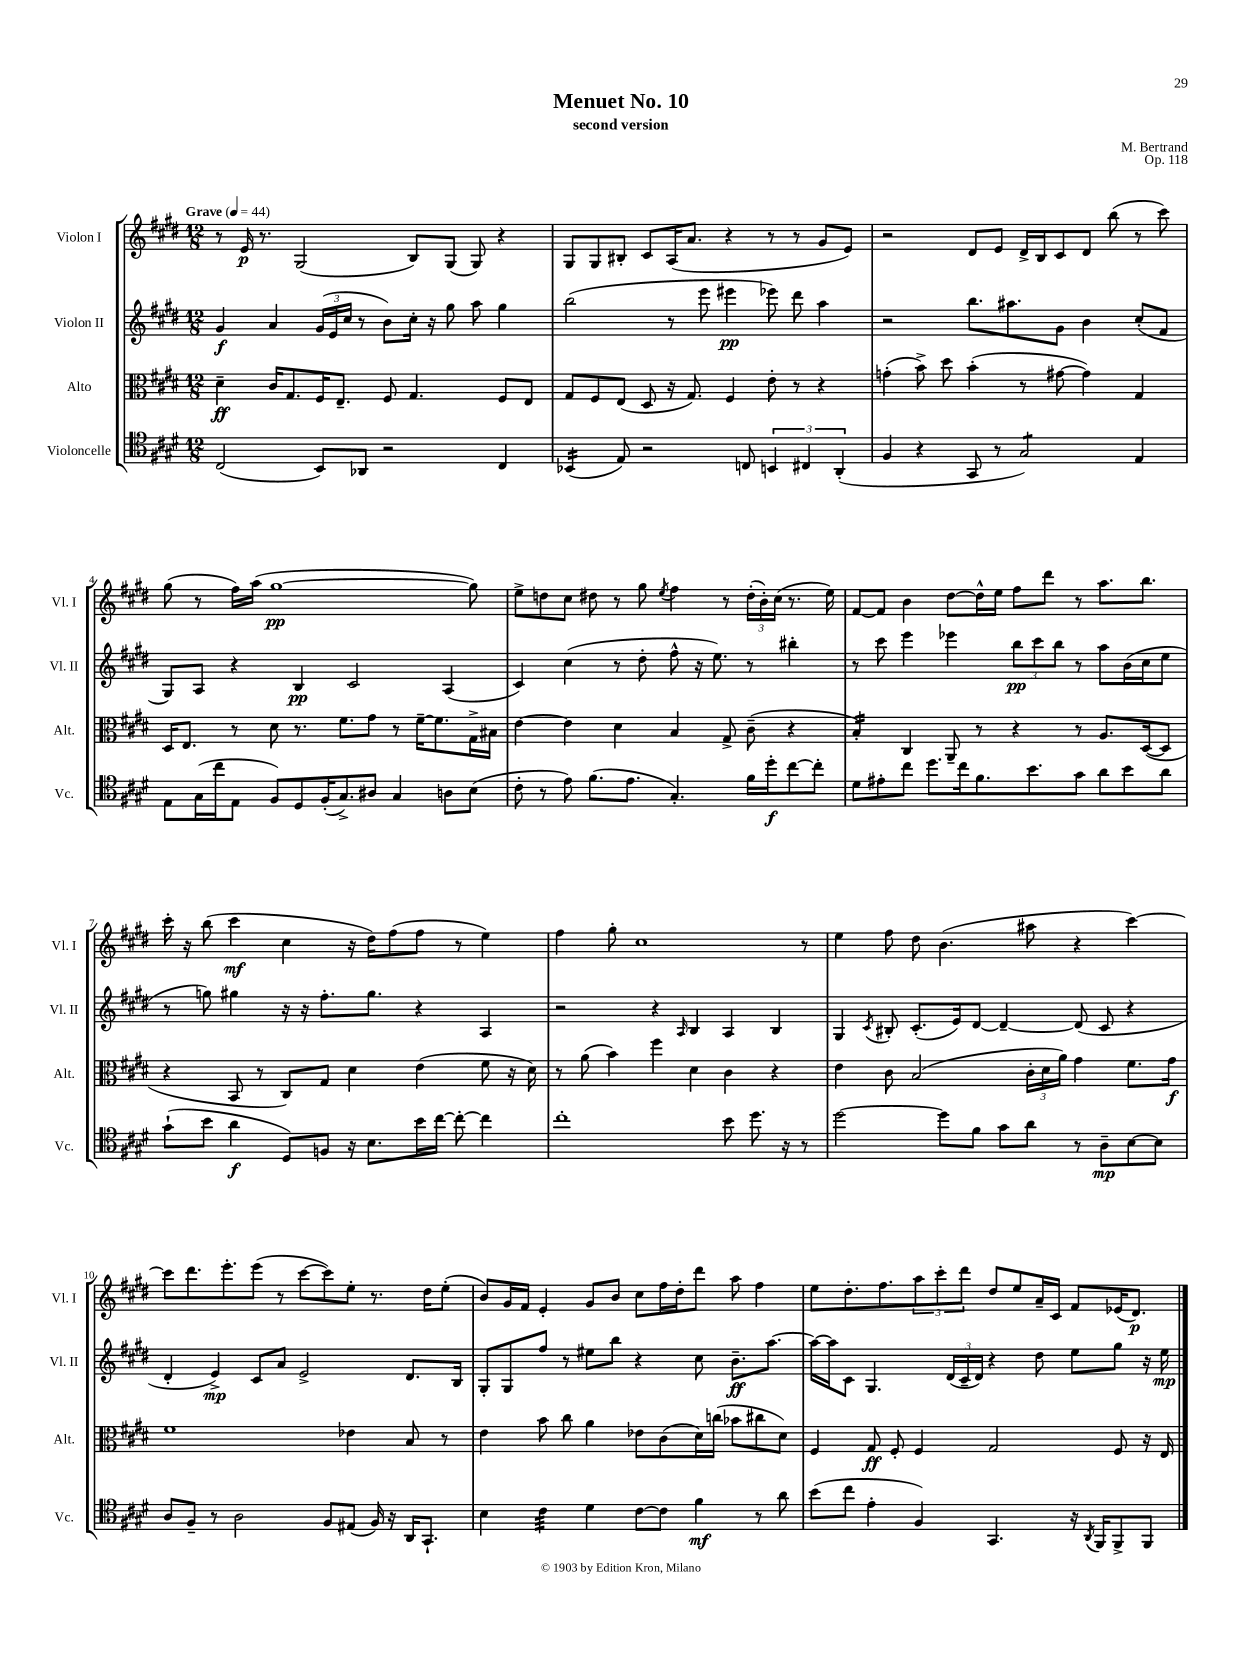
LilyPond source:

\header { title = "Menuet No. 10" composer = "M. Bertrand" subtitle = "second version" opus = "Op. 118" }
<<
\new StaffGroup <<
\new Staff = "s0" \with { instrumentName = "Violon I" shortInstrumentName = "Vl. I" } {
    \clef treble \key e \major \numericTimeSignature \time 12/8 \tempo "Grave" 4 = 44
    r8 e'16\p r8. gis2( b8) gis8( gis8) r4 |
    gis8 gis8 bis8-. cis'8 a16( a'8. r4 r8 r8 gis'8 e'8) |
    r2 dis'8 e'8 dis'16-> b16 cis'8 dis'8 b''8( r8 cis'''8) |
    gis''8( r8 fis''16) a''16( gis''1~\pp gis''8) |
    e''8-> d''8 cis''8 dis''8 r8 gis''8 \acciaccatura { e''8 } fis''4 r8 \tuplet 3/2 { dis''16-.( b'16-.) cis''16( } r8. e''16) |
    fis'8~ fis'8 b'4 dis''8~ dis''16-^ e''16 fis''8 dis'''8 r8 a''8. b''8. |
    cis'''16-. r16 b''8( cis'''4\mf cis''4 r16 dis''16) fis''8( fis''8 r8 e''4) |
    fis''4 gis''8-. cis''1 r8 |
    e''4 fis''8 dis''8 b'4.( ais''8 r4 cis'''4~) |
    cis'''8 dis'''8. e'''8.-. e'''8( r8 cis'''8~ cis'''8) e''8-. r8. dis''16 e''8-.( |
    b'8) gis'16 fis'16 e'4-. gis'8 b'8 cis''8 fis''16 dis''16-. dis'''8 a''8 fis''4 |
    e''8 dis''8.-. fis''8. \tuplet 3/2 { a''8 cis'''8-. dis'''8 } dis''8 e''8 a'16-- cis'16 fis'8 ees'16( dis'8.\p) \bar "|." |
}
\new Staff = "s1" \with { instrumentName = "Violon II" shortInstrumentName = "Vl. II" } {
    \clef treble \key e \major \numericTimeSignature \time 12/8
    gis'4\f a'4 \tuplet 3/2 { gis'16( e'16 cis''16 } r8 b'8) cis''16-. r16 gis''8 a''8 gis''4 |
    b''2( r8 e'''8 eis'''4\pp ees'''8) dis'''8 a''4 |
    r2 b''8. ais''8. gis'8 b'4 cis''8-.( fis'8 |
    gis8) a8 r4 b4\pp cis'2 a4( |
    cis'4) cis''4( r8 dis''8-. fis''8-^ r16 e''8.) r8 bis''4-. |
    r8 cis'''8 e'''4 ees'''4 \tuplet 3/2 { b''8\pp cis'''8 b''8 } r8 a''8 b'16( cis''16 e''8 |
    r8 g''8) gis''4 r16 r16 fis''8.-. gis''8. r4 a4 |
    r2 r4 \grace { a16 } b4 a4 b4 |
    gis4 \acciaccatura { cis'8 } bis8-. cis'8.-.( e'16) dis'8~ dis'4~-- dis'8( cis'8 r4 |
    dis'4-. e'4->\mp) cis'8 a'8 e'2-> dis'8. b16 |
    gis8-. gis8 fis''8 r8 eis''8 b''8 r4 cis''8 b'8.--\ff a''8.~ |
    a''16~ a''16 cis'8 gis4. \tuplet 3/2 { dis'16( cis'16-- dis'16) } r4 dis''8 e''8 gis''8 r16 e''16\mp \bar "|." |
}
\new Staff = "s2" \with { instrumentName = "Alto" shortInstrumentName = "Alt." } {
    \clef alto \key e \major \numericTimeSignature \time 12/8
    dis'4--\ff cis'16 gis8. fis16 e8.-- fis8 gis4. fis8 e8 |
    gis8 fis8 e8( dis8 r16 gis8.) fis4 e'8-. r8 r4 |
    g'4-.( b'8->) dis''8 b'4-.( r8 gis'8~ gis'4) gis4 |
    dis16 e8. r8 dis'8 r8. fis'8. gis'8 r8 fis'16~-- fis'8. gis16-> bis16 |
    e'4~ e'4 dis'4 b4 gis8-> cis'8--( r4 |
    b4:16-.) cis4 a,8-- r8 r4 r8 a8. dis16~( dis8 |
    r4 b,8 r8 cis8) gis8 dis'4 e'4( fis'8 r16 dis'16) |
    r8 a'8( b'4) fis''4 dis'4 cis'4 r4 |
    e'4 cis'8 b2( \tuplet 3/2 { cis'16-. dis'16 a'16) } gis'4 fis'8. gis'16\f |
    fis'1 ees'4 b8 r8 |
    e'4 b'8 cis''8 a'4 ees'8 cis'8( dis'16) c''16( bes'8 cis''8 dis'8) |
    fis4 gis8\ff fis8-. fis4 gis2 fis8 r16 e16 \bar "|." |
}
\new Staff = "s3" \with { instrumentName = "Violoncelle" shortInstrumentName = "Vc." } {
    \clef tenor \key e \major \numericTimeSignature \time 12/8
    cis2( b,8) aes,8 r2 cis4 |
    bes,4:16( e8) r2 c8 \tuplet 3/2 { b,4 cis4 a,4-.( } |
    fis4 r4 gis,8 r8 gis2:8) e4 |
    e8 gis16( cis''16 e8 fis8) dis8 fis16-.( gis8.->) ais8 gis4 a8 b8( |
    cis'8-. r8 e'8) fis'8.( e'8. gis4.-.) fis'16 dis''16-.\f cis''8~ cis''8-. |
    dis'8 eis'8-. cis''8 dis''8. cis''16 fis'8. b'8. gis'8 a'8 b'8 a'8 |
    gis'8-!( b'8 a'4\f dis8) f8 r16 b8. b'16 cis''16~ cis''8~-. cis''4 |
    cis''1-. b'8 dis''8. r16 r8 |
    dis''2~ dis''8 fis'8 gis'8 a'8 r8 a8--\mp b8~ b8 |
    a8 fis8-- r8 a2 fis8 eis8( fis16) r16 a,16 gis,8.-! |
    b4 cis'4:32 dis'4 cis'8~ cis'8 fis'4\mf r8 a'8 |
    b'8( cis''8 e'4-. fis4) gis,4. r16 \acciaccatura { a,8 } fis,16 fis,8-> fis,8 \bar "|." |
}
>>
>>
